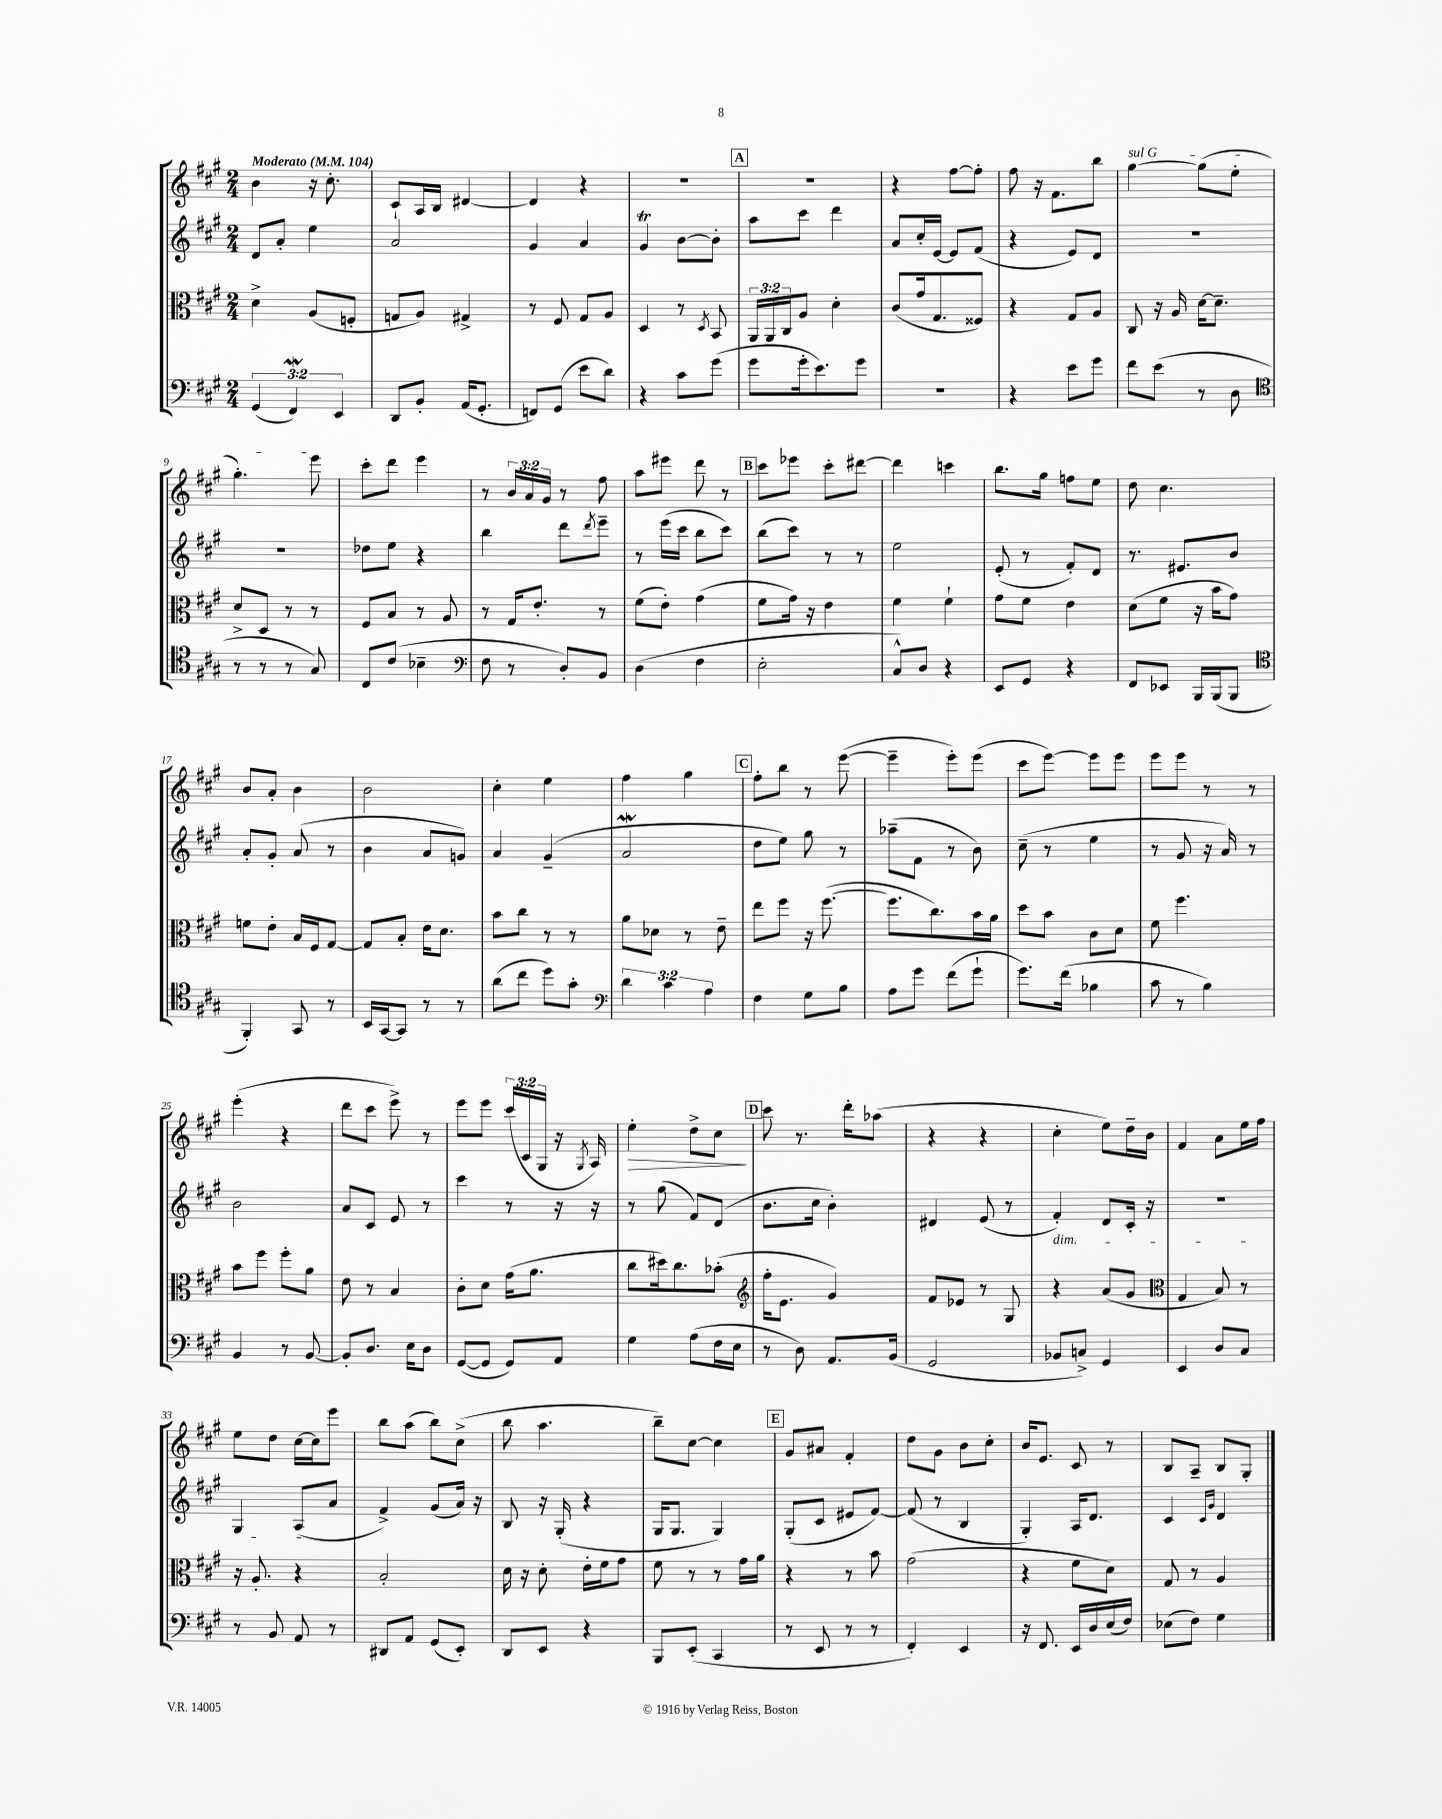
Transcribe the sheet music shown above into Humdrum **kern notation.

**kern	**kern	**kern	**kern
*staff4	*staff3	*staff2	*staff1
*clefF4	*clefC3	*clefG2	*clefG2
*k[f#c#g#]	*k[f#c#g#]	*k[f#c#g#]	*k[f#c#g#]
*M2/4	*M2/4	*M2/4	*M2/4
*MM104	*MM104	*MM104	*MM104
(6GG#	4d^	8d	4b
.	.	8a'	.
6FF#)	.	.	.
.	(8A	4ee	16r
.	.	.	8.cc#'
6EE	.	.	.
.	8F'	.	.
=	=	=	=
8DD	8G	2a	8c#`
8BB'	8A)	.	16A
.	.	.	16B
(16AA	4G#^	.	[4d#
8.GG#'	.	.	.
=	=	=	=
8FF)	8r	4g#	4d#]
(8GG#	8F#	.	.
8e	8G#	4a	4r
8d)	8A	.	.
=	=	=	=
4r	4D	4g#	2r
8c#	8r	[8b	.
.	8qD	.	.
(8g#	8BB	8b']	.
=	=	=	=
8g#	24AA	8aa	2r
.	24AA	.	.
.	24C#	.	.
16g#'	8A	8ccc#	.
8.e)	.	.	.
.	4d'	4ddd	.
8g#	.	.	.
=	=	=	=
2r	(8c#	8a	4r
.	16g#	16cc#'	.
.	8.G#	[16e	.
.	.	8e]	[8ff#
.	8F##)	(8f#	8ff#']
=	=	=	=
4r	4r	4r	8ff#
.	.	.	16r
.	.	.	8.f#
8e	8G#	8e)	.
8g#	8A	8d	8bb
=	=	=	=
8f#	8C#	2r	[4gg#
(8e	16r	.	.
.	16A	.	.
8r	[16d	.	(8gg#]
.	8.d~]	.	.
8D	.	.	8ee'
=	=	=	=
*clefC4	*	*	*
8r	8d^	2r	4.gg#')
8r	8D	.	.
8r	8r	.	.
8G#)	8r	.	8eee
=	=	=	=
8C#	8F#	8dd-	8ccc#'
(8c#	8B	8ee	8ddd
4B-~	8r	4r	4eee
.	8A	.	.
=	=	=	=
*clefF4	*	*	*
8F#	8r	4bb	8r
8r	16G#	.	24b
.	.	.	24a
.	8.e'	.	.
.	.	.	24g#
8D')	.	8ddd	8r
.	.	8qddd	.
8BB	8r	8eee~	8ff#
=	=	=	=
(4D	(8f#	8r	8aa
.	8e')	(16eee	8eee#
.	.	16ccc#	.
4F#	(4g#	8bb	8ddd
.	.	8ccc#)	8r
=	=	=	=
2E'	8f#	(8bb	8ccc#
.	16g#)	8ccc#)	8eee-
.	16r	.	.
.	4e	8r	8ccc#'
.	.	8r	[8ddd#
=	=	=	=
8C#^^)	4f#	2ee	4ddd#]
8D	.	.	.
4r	4f#`	.	4ccc
=	=	=	=
8EE	8g#	(8e'	8.bb
8GG#	8f#	8r	.
.	.	.	16gg#
4r	4e	8f#')	8ff
.	.	8d	8ee
=	=	=	=
8FF#	(8d	8.r	8dd
8EE-	8f#	.	4.cc#
.	.	8.e#	.
16BBB	16r	.	.
(16BBB	16b	.	.
8BBB	8g#)	8b	.
=	=	=	=
*clefC4	*	*	*
4FF#')	8f	8a'	8b
.	8e'	8g#'	8a'
8GG#	16B	(8a	4b
.	16F#	.	.
8r	[8G#	8r	.
=	=	=	=
16BB	8G#]	4b	2b
[16GG#	.	.	.
8GG#]	8B'	.	.
8r	16e	8a	.
.	8.d	.	.
8r	.	8g)	.
=	=	=	=
(8a	8b	4a	4cc#'
8cc#	8cc#	.	.
8dd)	8r	(4g#~	4ee
8g#'	8r	.	.
=	=	=	=
*clefF4	*	*	*
6d	8a	2a	4ff#
.	8d-	.	.
6c#	.	.	.
.	8r	.	4gg#
6A	.	.	.
.	8e~	.	.
=	=	=	=
4F#	8ee	8dd	8ff#'
.	8ff#	8ee)	8bb
8G#	16r	8gg#	8r
.	([8.ff#	.	.
8B	.	8r	([8eee
=	=	=	=
8A	8.ff#]	(8aa-~	4eee~]
8g#	.	8f#	.
.	8.cc#)	.	.
(8f#	.	8r	8eee')
8g#`	16b	8b)	(8eee
.	16a	.	.
=	=	=	=
8.g#)	8dd	(8cc#~	8ccc#
.	8b	8r	[8eee)
(16f#	.	.	.
4B-	8c#	4ee	8eee]
.	8d	.	8eee
=	=	=	=
8c#	8f#	8r	8eee
8r	4.ff#	8g#	8eee
4B)	.	16r	8r
.	.	16a)	.
.	.	8r	8r
=	=	=	=
4BB	8b	2b	(4eee'
.	8ff#	.	.
8r	8ff#'	.	4r
[8BB	8a	.	.
=	=	=	=
8BB']	8e	8a	8ddd
8.D	8r	8c#	8ccc#
.	4B	8e	8eee^)
16E	.	.	.
8D	.	8r	8r
=	=	=	=
([8GG#	8c#'	4ccc#	8eee
8GG#]	8d	.	8eee
8GG#)	(16g#	8r	(24ccc#
.	.	.	24c#
.	8.a	.	.
.	.	.	24G#
8AA	.	16r	16r
.	.	.	8qG#
.	.	16r	16A)
=	=	=	=
4G#	8cc#	8r	4ee'
.	16dd#)	(8gg#	.
.	8.cc#	.	.
(8A	.	8f#)	8dd^
16F#	(8b-'	(8d	8cc#
16E	.	.	.
=	=	=	=
*	*clefG2	*	*
8r	16ff#'	8.b	8ccc#
.	8.e	.	.
8D)	.	.	8.r
.	.	16cc#	.
8.AA	4g#)	4b')	.
.	.	.	16ddd'
.	.	.	(8aa-
(16BB	.	.	.
=	=	=	=
2GG#	8f#	4d#	4r
.	8e-	.	.
.	8r	(8e	4r
.	8G#	8r	.
=	=	=	=
8BB-	4r	4f#')	4cc#'
8C^)	.	.	.
4GG#	(8a	8d	8ee)
.	8g#	16c#'	16dd~
.	.	16r	16b
=	=	=	=
*	*clefC3	*	*
4EE	4G#	2r	4f#
8D	8B)	.	8a
8C#	8r	.	16ee
.	.	.	16ff#
=	=	=	=
8r	16r	4G#	8ee
.	8.A'	.	.
8BB	.	.	8dd
8AA	4r	(8A	[16cc#
.	.	.	16cc#]
8r	.	8a	8eee
=	=	=	=
8DD#	2B'	4f#^)	8bb
8AA	.	.	(8aa
(8GG#	.	(8g#	8bb)
8EE')	.	16a)	(8cc#^
.	.	16r	.
=	=	=	=
8DD	16d	8B	8bb
.	16r	.	.
8EE	8d'	16r	4.aa
.	.	(16G#'	.
4r	16e'	4r	.
.	16f#	.	.
.	8g#	.	.
=	=	=	=
8BBB	8f#	16G#	8bb~)
.	.	8.G#	.
(8EE'	8r	.	[8cc#
4CC#	8r	4G#)	4cc#]
.	16g#	.	.
.	16a	.	.
=	=	=	=
8r	4r	(8G#'	8g#
8EE	.	8c#	8a#
8r	8r	8e#	4f#'
8r	8b	[8f#)	.
=	=	=	=
4FF#')	(2g#	(8f#]	8dd
.	.	8r	8g#
4EE	.	4B	8b
.	.	.	8cc#'
=	=	=	=
16r	4r	4G#')	16b
8.FF#	.	.	8.e
16EE	8f#	16A	8c#
16D	.	8.d	.
(16E	8d)	.	8r
16F#)	.	.	.
=	=	=	=
(8E-	8G#	4c#	8B
8F#)	8r	.	8A~
.	.	16qqc#	.
.	.	16qqg#	.
4G#	4A	4d	8B
.	.	.	8G#'
==	==	==	==
*-	*-	*-	*-
